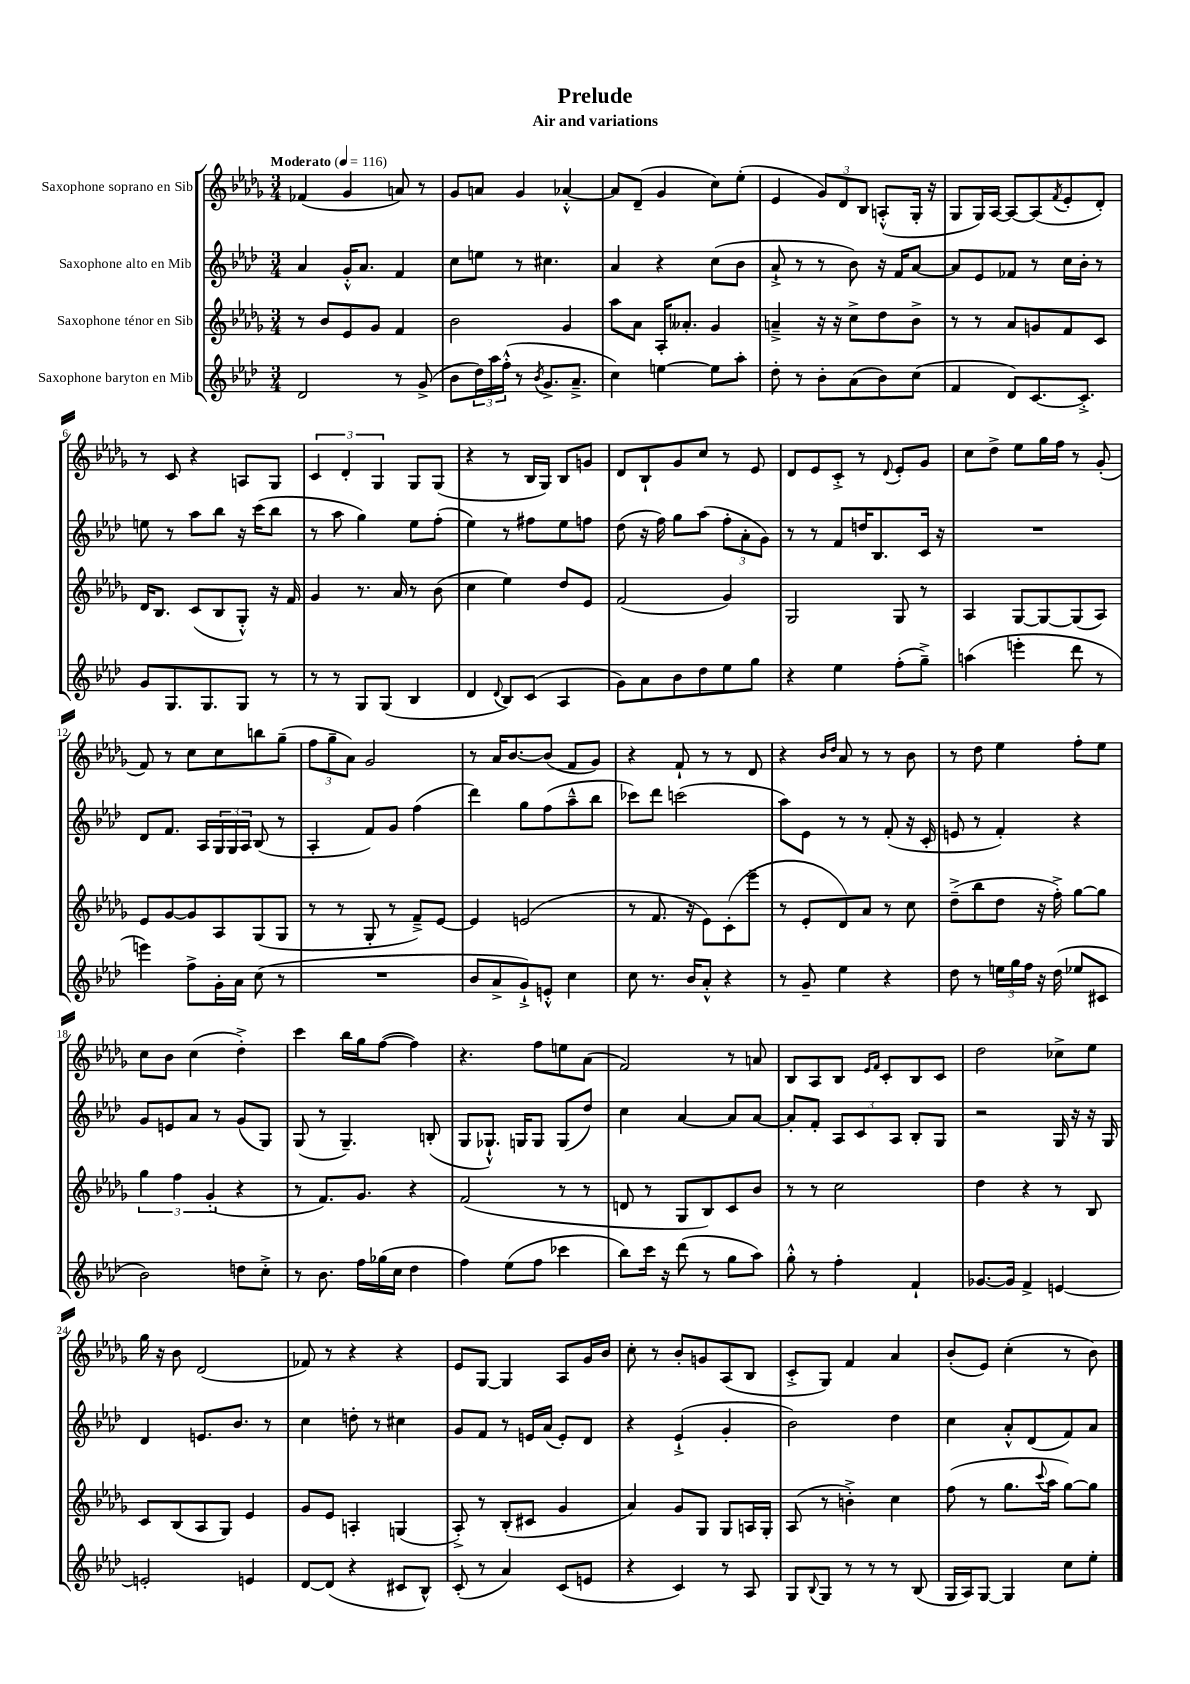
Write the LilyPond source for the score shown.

\header { title = "Prelude" subtitle = "Air and variations" }
<<
\new StaffGroup <<
\new Staff = "s0" \with { instrumentName = "Saxophone soprano en Sib" } {
    \clef treble \key des \major \numericTimeSignature \time 3/4 \tempo "Moderato" 4 = 116
    fes'4( ges'4 a'8) r8 |
    ges'8 a'8 ges'4 aes'4~-.-^ |
    aes'8 des'8--( ges'4 c''8) ees''8-.( |
    ees'4 \tuplet 3/2 { ges'8) des'8 bes8 } a8-.-^( ges16-. r16 |
    ges8 ges16) aes16~ aes8~ aes8( \acciaccatura { f'8 } ees'8-. des'8-.) |
    r8 c'8 r4 a8 ges8 |
    \tuplet 3/2 { c'4 des'4-. ges4 } ges8 ges8( |
    r4 r8 bes16 ges16) bes8 g'8 |
    des'8 bes8-! ges'8 c''8 r8 ees'8 |
    des'8 ees'8 c'8-.-> r8 \appoggiatura { des'8 } ees'8-. ges'8 |
    c''8 des''8-> ees''8 ges''16 f''16 r8 ges'8-.( |
    f'8) r8 c''8 c''8 b''8 ges''8--( |
    \tuplet 3/2 { f''8 ges''8-- aes'8) } ges'2 |
    r8 aes'16 bes'8.~ bes'8( f'8 ges'8) |
    r4 f'8-! r8 r8 des'8 |
    r4 \grace { bes'16 des''16 } aes'8 r8 r8 bes'8 |
    r8 des''8 ees''4 f''8-. ees''8 |
    c''8 bes'8 c''4( des''4-.->) |
    c'''4 bes''16 ges''16 f''8~( f''4) |
    r4. f''8 e''8 aes'8( |
    f'2) r8 a'8 |
    bes8 aes8 bes8 \grace { ees'16 f'16 } c'8-. bes8 c'8 |
    des''2 ces''8-> ees''8 |
    ges''16 r16 bes'8 des'2( |
    fes'8) r8 r4 r4 |
    ees'8 ges8~ ges4 aes8 ges'16 bes'16 |
    c''8-. r8 bes'8-. g'8 aes8( bes8 |
    c'8-.-> ges8) f'4 aes'4 |
    bes'8-.( ees'8) c''4-.( r8 bes'8) \bar "|." |
}
\new Staff = "s1" \with { instrumentName = "Saxophone alto en Mib" } {
    \clef treble \key aes \major \numericTimeSignature \time 3/4
    aes'4 g'16-.-^ aes'8. f'4 |
    c''8 e''8 r8 cis''4. |
    aes'4 r4 c''8( bes'8 |
    aes'8-!-> r8 r8 bes'8) r16 f'16 aes'8~ |
    aes'8 ees'8 fes'8 r8 c''16 bes'16-. r8 |
    e''8 r8 aes''8 bes''8 r16 c'''16( bes''8 |
    r8 aes''8 g''4) ees''8 f''8-.( |
    ees''4) r8 fis''8 ees''8 f''8 |
    des''8( r16 f''16) g''8 aes''8( \tuplet 3/2 { f''8-. aes'8-. g'8) } |
    r8 r8 f'8 d''16 bes8. c'16 r16 |
    R2. |
    des'8 f'8. aes16 \tuplet 3/2 { g16 g16 aes16 } bes8( r8 |
    aes4-. f'8) g'8 f''4( |
    des'''4) g''8 f''8( aes''8---^ bes''8 |
    ces'''8) des'''8 c'''2( |
    aes''8) ees'8 r8 r8 f'8-.( r16 c'16-. |
    e'8 r8 f'4-.) r4 |
    g'8 e'8 aes'8 r8 g'8( g8) |
    g8( r8 g4.--) b8-.( |
    g8 ges8.-!-^) g16 g8 g8( des''8) |
    c''4 aes'4~ aes'8 aes'8~ |
    aes'8-. f'8-. \tuplet 3/2 { aes8 c'8 aes8 } bes8-. g8 |
    r2 g16 r16 r16 g16 |
    des'4 e'8. bes'8. r8 |
    c''4 d''8-. r8 cis''4 |
    g'8 f'8 r8 e'16 aes'16( e'8-.) des'8 |
    r4 ees'4-!->( g'4-. |
    bes'2) des''4 |
    c''4 aes'8-.-^ des'8( f'8) aes'8 \bar "|." |
}
\new Staff = "s2" \with { instrumentName = "Saxophone ténor en Sib" } {
    \clef treble \key des \major \numericTimeSignature \time 3/4
    r8 bes'8 ees'8 ges'8 f'4 |
    bes'2 ges'4 |
    aes''8 aes'8 aes16-. aeses'8.-. ges'4 |
    a'4---> r16 r16 c''8-> des''8 bes'8-> |
    r8 r8 aes'8 g'8 f'8 c'8 |
    des'16 bes8. c'8( bes8 ges8-.-^) r16 f'16 |
    ges'4 r8. aes'16 r8 bes'8( |
    c''4 ees''4) des''8 ees'8 |
    f'2( ges'4) |
    ges2 ges8 r8 |
    aes4 ges8~ ges8~ ges8( aes8) |
    ees'8 ges'8~ ges'8 aes8 ges8( ges8 |
    r8 r8 ges8-. r8 f'8--->) ees'8~ |
    ees'4 e'2( |
    r8 f'8. r16 ees'8) c'8-.( ees'''8-- |
    r8 ees'8-. des'8) aes'8 r8 c''8 |
    des''8--->( bes''8 des''8 r16 f''16-.->) ges''8~ ges''8 |
    \tuplet 3/2 { ges''4 f''4 ges'4-.( } r4 |
    r8 f'8.) ges'8. r4 |
    f'2( r8 r8 |
    d'8 r8 ges8 bes8) c'8 bes'8 |
    r8 r8 c''2 |
    des''4 r4 r8 bes8 |
    c'8 bes8( aes8 ges8) ees'4 |
    ges'8 ees'8 a4-. g4( |
    aes8-.->) r8 bes8-.( cis'8 ges'4 |
    aes'4) ges'8 ges8 ges8 a16 ges16-. |
    aes8( r8 b'4-.->) c''4 |
    f''8( r8 ges''8. \appoggiatura { c'''8 } aes''16 ges''8~) ges''8 \bar "|." |
}
\new Staff = "s3" \with { instrumentName = "Saxophone baryton en Mib" } {
    \clef treble \key aes \major \numericTimeSignature \time 3/4
    des'2 r8 g'8->( |
    bes'8 \tuplet 3/2 { des''16) aes''16 f''16-.-^( } r8 \acciaccatura { bes'8 } g'8.-> aes'8.---> |
    c''4) e''4~ e''8 aes''8-. |
    des''8-. r8 bes'8-. aes'8( bes'8) c''8( |
    f'4 des'8) c'8.~ c'8.-.-> |
    g'8 g8. g8. g8 r8 |
    r8 r8 g8 g8( bes4 |
    des'4 \appoggiatura { des'8 } bes8) c'8( aes4 |
    g'8) aes'8 bes'8 des''8 ees''8 g''8 |
    r4 ees''4 f''8-.( g''8--->) |
    a''4( e'''4-. des'''8 r8 |
    e'''4) f''8-> g'16-. aes'16 c''8( r8 |
    R2. |
    bes'8 aes'8-> g'8-!->) e'8-.-^ c''4 |
    c''8 r8. bes'16 aes'8-.-^ r4 |
    r8 g'8-- ees''4 r4 |
    des''8 r8 \tuplet 3/2 { e''16 g''16 f''16 } r16 des''16( ees''8 cis'8 |
    bes'2) d''8 c''8-.-> |
    r8 bes'8. f''16 ges''16( c''16 des''4 |
    f''4) ees''8( f''8 ces'''4 |
    bes''8) c'''16 r16 des'''8( r8 g''8 aes''8) |
    g''8-.-^ r8 f''4-. f'4-! |
    ges'8.~ ges'16 f'4-> e'4~ |
    e'2-. e'4 |
    des'8~ des'8( r4 cis'8 bes8-^) |
    c'8-.( r8 aes'4) c'8( e'8 |
    r4 c'4) r8 aes8 |
    g8 \appoggiatura { bes8 } g8 r8 r8 r8 bes8( |
    g16 aes16) g8~ g4 c''8 ees''8-. \bar "|." |
}
>>
>>
